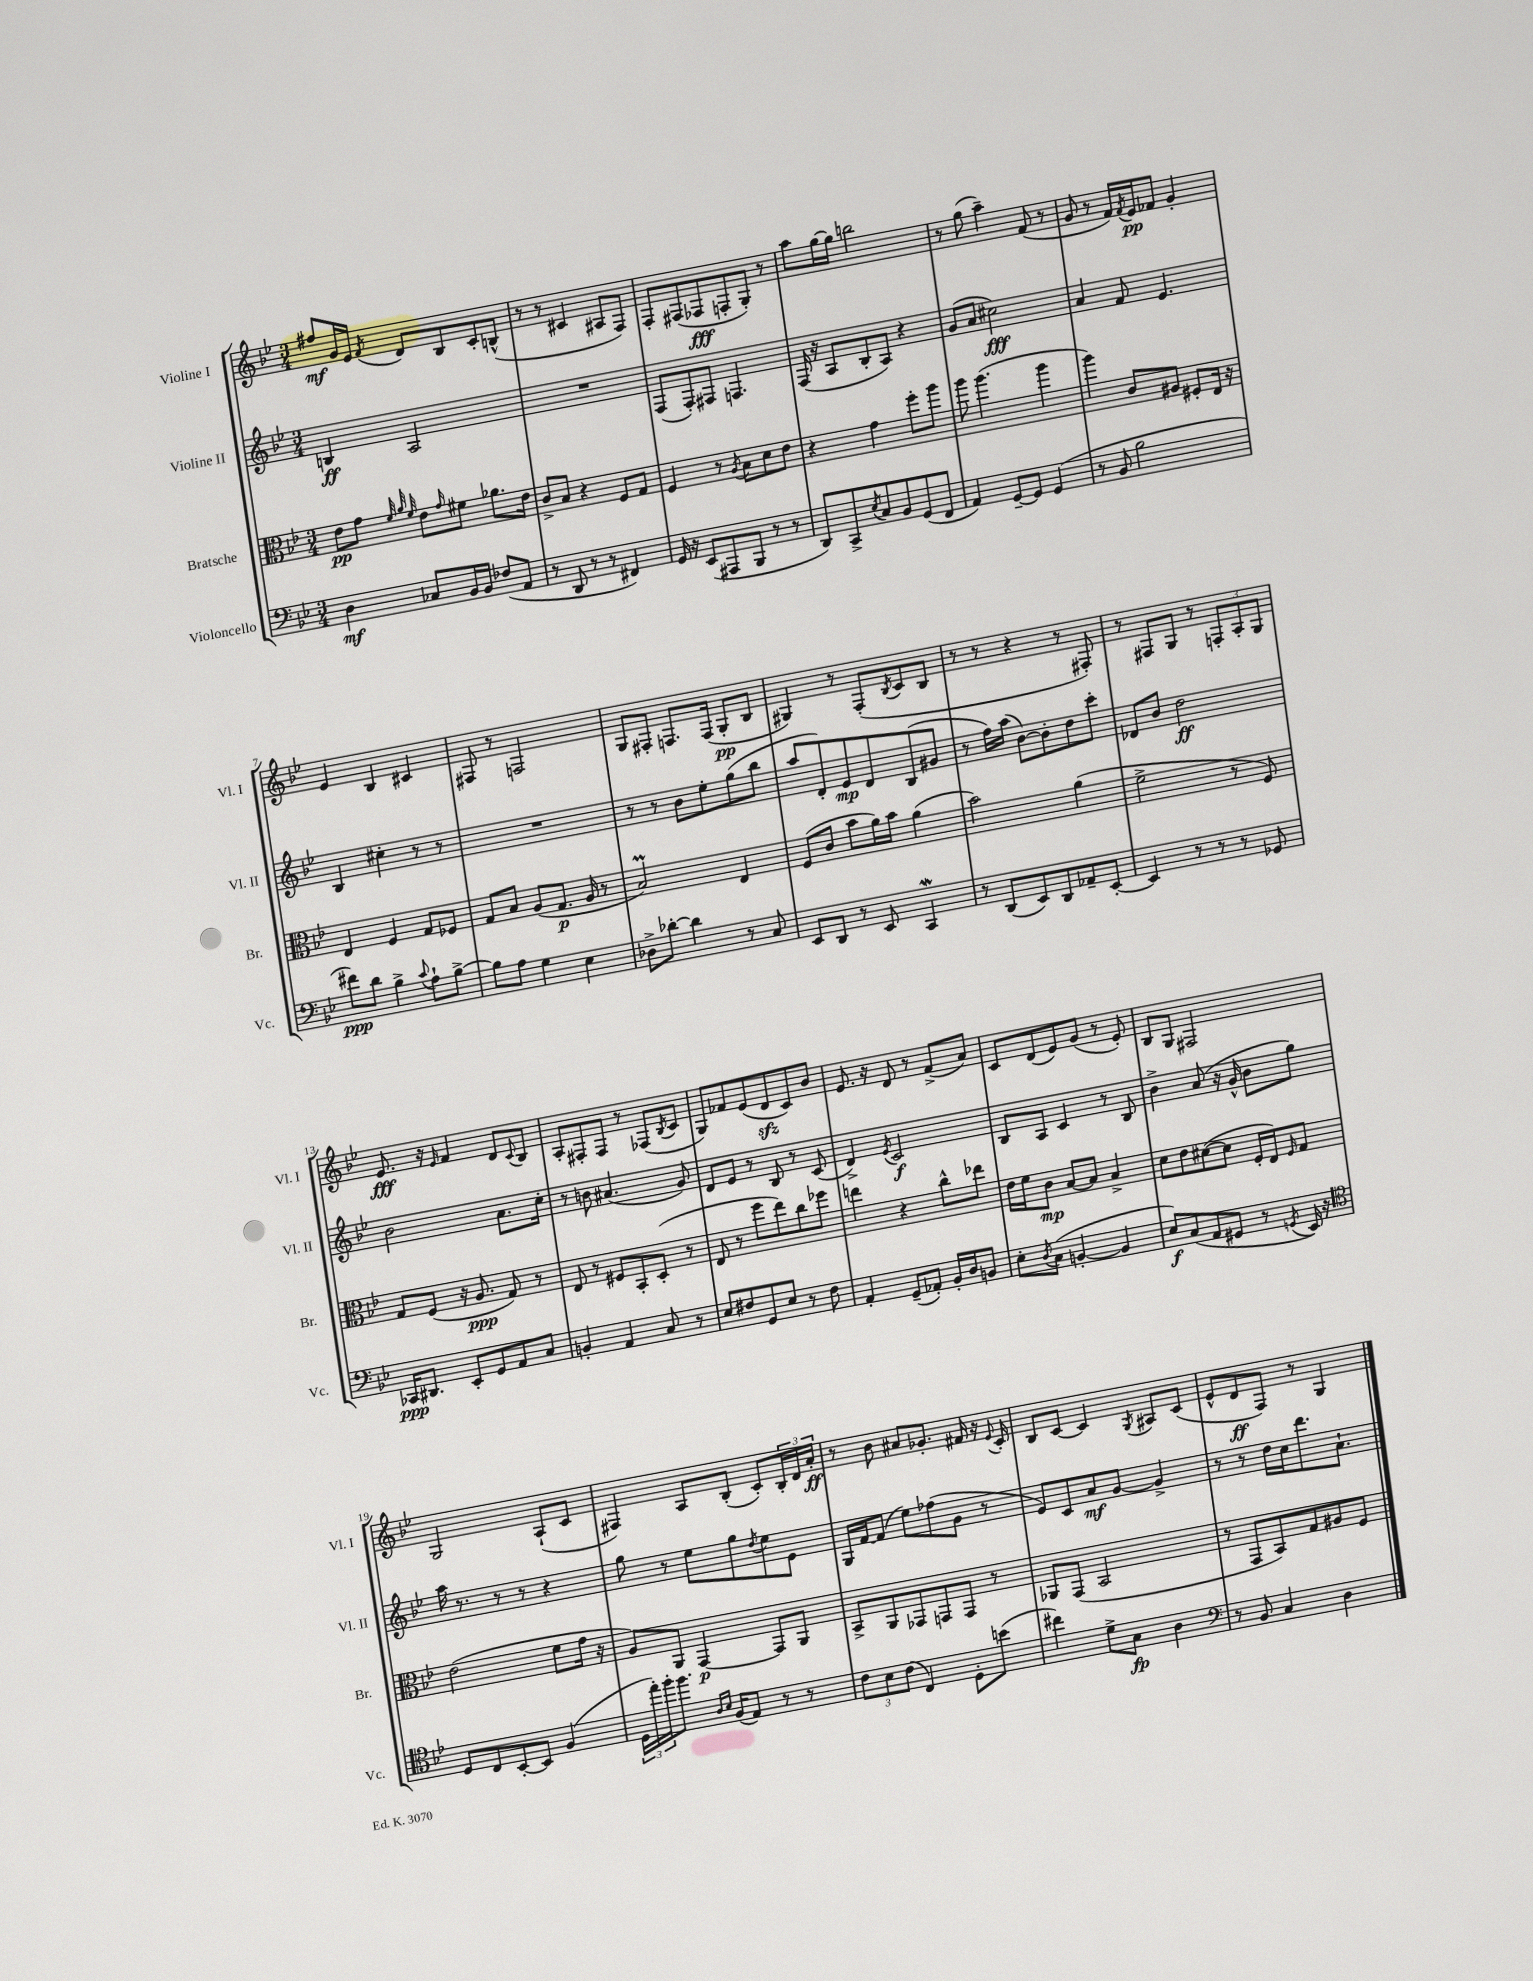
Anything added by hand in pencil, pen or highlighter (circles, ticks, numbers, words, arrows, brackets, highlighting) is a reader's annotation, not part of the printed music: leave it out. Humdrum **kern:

**kern	**kern	**kern	**kern
*staff4	*staff3	*staff2	*staff1
*clefF4	*clefC3	*clefG2	*clefG2
*k[b-e-]	*k[b-e-]	*k[b-e-]	*k[b-e-]
*M3/4	*M3/4	*M3/4	*M3/4
4D\	8e-\L	4B/	8ff#/L
.	8g\J	.	16g/L
.	.	.	16e-/JJ
.	32qqf/	.	.
.	32qqa/	.	.
.	32qqf/	.	8qf/
8C-/L	8e-\L	2A/	8d/L
.	16qqg/	.	.
16BB-/L	8f#\J	.	8B-/
16BB-/JJ	.	.	.
(8F-/L	8.a-\L	.	8c'/
8AA/J	.	.	(8B^^/J
.	16e-\Jk	.	.
=	=	=	=
8r	8c^/L	2.r	8r
8DD/	8B-/J	.	8r
8r	4r	.	4c#/
8r	.	.	.
4FF#/)	8F/L	.	8A#/L
.	8G/J	.	8F/J)
=	=	=	=
16GG/	4F/	(8F/L	8F'/L
16r	.	.	.
(8EE-/L	.	8F'/)	(8F#/
8AAA#/	8r	8F#/J	8F-/
.	8qA/	.	.
8BBB-/J	8B-\L	4.F/	8F'/
8r	8d\	.	8G'/J)
8r	8e-\J	.	8r
=	=	=	=
8DD/L)	4r	(16F/	8aa\L
.	.	16r	.
8CC^/	.	8A/L	[16gg\L
.	.	.	16gg\]JJ
8qE-/	.	.	.
8C/	4g\	8B-'/	2bb\
8BB-/	.	8A/J)	.
(8GG/	8ff'\L	4r	.
8FF/J	8aa\J	.	.
=	=	=	=
4AA/)	8aa\	(8g/L	8r
.	(4.aa\	8a/J	(8gg\
[8GG~/L	.	2cc#\)	4aa~\)
8GG/]J	.	.	.
(4GG/	4aa\	.	(8f/
.	.	.	8r
=	=	=	=
8r	4aa\)	4a/	8g/
8BB-/	.	.	8r
2B-\	8c/L	8f/	16f/LL)
.	.	.	8qf/
.	.	.	16e-/J
.	8A#/J	4.e-/	8f-/J
.	8F#'/L	.	4g'/
.	16E-/Jk	.	.
.	16r	.	.
=	=	=	=
8f#\L)	4E-/	4B-/	4e-/
8d\J	.	.	.
4B-^\	4F/	4cc#'\	4B-/
8qqc/	.	.	.
8A`\L	8G/L	8r	4c#/
[8B-^\J	8F-/J	8r	.
=	=	=	=
8B-\]L	8G/L	2.r	8F#/
8A\J	8B-/J	.	8r
4G\	(8A/L	.	2F/
.	8.G/J	.	.
4E-\	.	.	.
.	16A/	.	.
.	8r	.	.
=	=	=	=
8D-^\L	2B-/)	8r	8G/L
[8d-'\J	.	8r	8F#'/J
4d-\]	.	8b-\L	8.F/L
.	.	8ee-'\	.
.	.	.	(16F/Jk
8r	4E-/	(8gg\	8G'/L
8C/	.	8bb-\J	8B-/J
=	=	=	=
8EE-/L	(8F/L	8aa/L	4G#/)
8DD/J	8c/J	8d'/)	.
8r	8b-\L	8e-/	8r
8EE-/	16a\L)	8d/	(8F'/L
.	16b-\JJ	.	.
.	.	.	8qB-/
4CC/	(4a\	(8B-/	8c/
.	.	8g#/J	8B-/J
=	=	=	=
8r	2b-\)	8r	8r
(8DD/L	.	16ff\LL)	8r
.	.	(16aa\JJ	.
8EE-/)	.	[8b-\L)	4r
8DD/	.	8b-'\]	.
8AA-~/	(4a\	8dd\	8r
[8EE-'/J	.	8ccc'\J	8F#'/)
=	=	=	=
4EE-/]	2f^\	8d-/L	8r
.	.	8b-/J	8F#/L
8r	.	2dd\	8G/J
8r	.	.	8r
8r	8r	.	12F'/L
.	.	.	12A'/
8GG-/	8F/)	.	.
.	.	.	12G/J
=	=	=	=
16CC-/LK	8G/L	2b-\	8.e-/
8.DD#/J	.	.	.
.	(8F/J	.	.
.	.	.	16r
.	.	.	16qqe-/
8EE-'/L	16r	.	4f/
.	8.A/	.	.
8GG/	.	.	.
8AA/	8G/)	8.a\L	8d/L
.	.	.	8qqc/
8C/J	8r	.	8B-/J
.	.	16cc'\Jk	.
=	=	=	=
4BB'/	8E-/	8r	8A'/L
.	8r	8b\	8F#'/
4AA/	8F#/L	(4.a#/	8F#/J
.	8BB-'/	.	8r
8C/	(8D'/J	.	(8F-/L
.	.	.	8qB-/
8r	8r	8g/)	8c/J
=	=	=	=
8E-/L	8E-/	8d/L	8G/L)
8F#/	8r	8e-/J	8f-/
8GG/	8ff\L	8r	(8e-/
8E-/J	8ee-\)	8B-/	8d/
8r	8cc\	8r	8c/)
8F#\	8ff-\J	(8c/	8b-/J
=	=	=	=
4AA'/	4ee\	4d^/)	8.e-/
.	.	.	16r
.	.	8qe-/	.
(8GG~/L	4r	2c/	8d/
8AA-'/J)	.	.	8r
16BB-'/LL	8cc^^\L	.	(8f^/L
16D/J	.	.	.
8BB/J	8ee-\J	.	8a/J)
=	=	=	=
8E-'\L	16e-\LL	8B-/L	8c/L
.	16f\J	.	.
8qD/	.	.	.
(8C\J	8c\J	8A/J	(8d/
[4BB'/	[8B-/L	4c/	8e-/)
.	8B-/]J	.	(8g/J
4BB/]	4B-^/	8r	8r
.	.	8B-/	8e-'/)
=	=	=	=
8E-/L)	8d\L	4b-^\	8B-/L
(8C/	8e-\	.	8G/J
8AA/	([8d#\	(8a/	2F#/
8GG#/J	8d#\]J	16r	.
.	.	16g^^/	.
8r	16F'/LL	8b-\L	.
.	16E-/J)	.	.
8qGG/	16qqF/	.	.
16EE-/)	8G/J	8gg\J)	.
16r	.	.	.
=	=	=	=
*clefC4	*	*	*
8D/L	(2e-\	16aa\	2G/
.	.	8.r	.
8C/	.	.	.
[8BB-'/	.	8r	.
8BB-/]J	.	8r	.
(4F/	8f\L	4r	(8A`/L
.	16g\Jk	.	8c/J
.	16r	.	.
=	=	=	=
24D\LL	8A/L)	8gg\	4F#/)
24ee-'\)	.	.	.
24ff'\J	.	.	.
8.ff\J	8AA/J	8r	.
.	[4GG/	8ee-\L	8A/L
16qqA/LL	.	.	.
16qqB-/JJ	.	.	.
(16F/LK	.	.	.
8E-/J)	.	8gg\	(8B-'/J
.	.	8qdd/	.
8r	8GG/]L	8ee-\	8c'/L)
8r	8AA/J	8e-\J	24B-'/L
.	.	.	24d/
.	.	.	24a'/JJ
=	=	=	=
12c\L	8BB-^/L	16G/LL	8r
.	.	[16f/J	.
12B-\	.	.	.
.	8AA/	(8f/]J	8b-\
(12c\J	.	.	.
4C/)	8GG-/	8ee-\L)	8a#/L
.	8GG/	(8ff-\	8.g-'/J
8D'\L	8GG/J	8g\J	.
.	.	.	16f#/
(8b\J	8r	8r	16r
.	.	.	8qqe-/
.	.	.	16c'/
=	=	=	=
4cc#\)	8AA-/L	8e-/L)	8B-/L
.	(8GG/J	8c/	[8c/J
8d^\L	2BB-/	8a/	4c/]
8G\J	.	[8g/J	.
.	.	.	8qG/
4A\	.	4g^/]	8A#/L
.	.	.	(8c/J
=	=	=	=
*clefF4	*	*	*
8r	8r	8r	8e-^^/L
8BB-/	8GG/L	8r	8d/
4C/	8BB-/)	16dd\LL	8F/J)
.	.	16cc\J	.
.	8G/	8.ddd\	8r
4D\	8A#/	.	4G/
.	.	8.a`\J	.
.	8F/J	.	.
==	==	==	==
*-	*-	*-	*-
